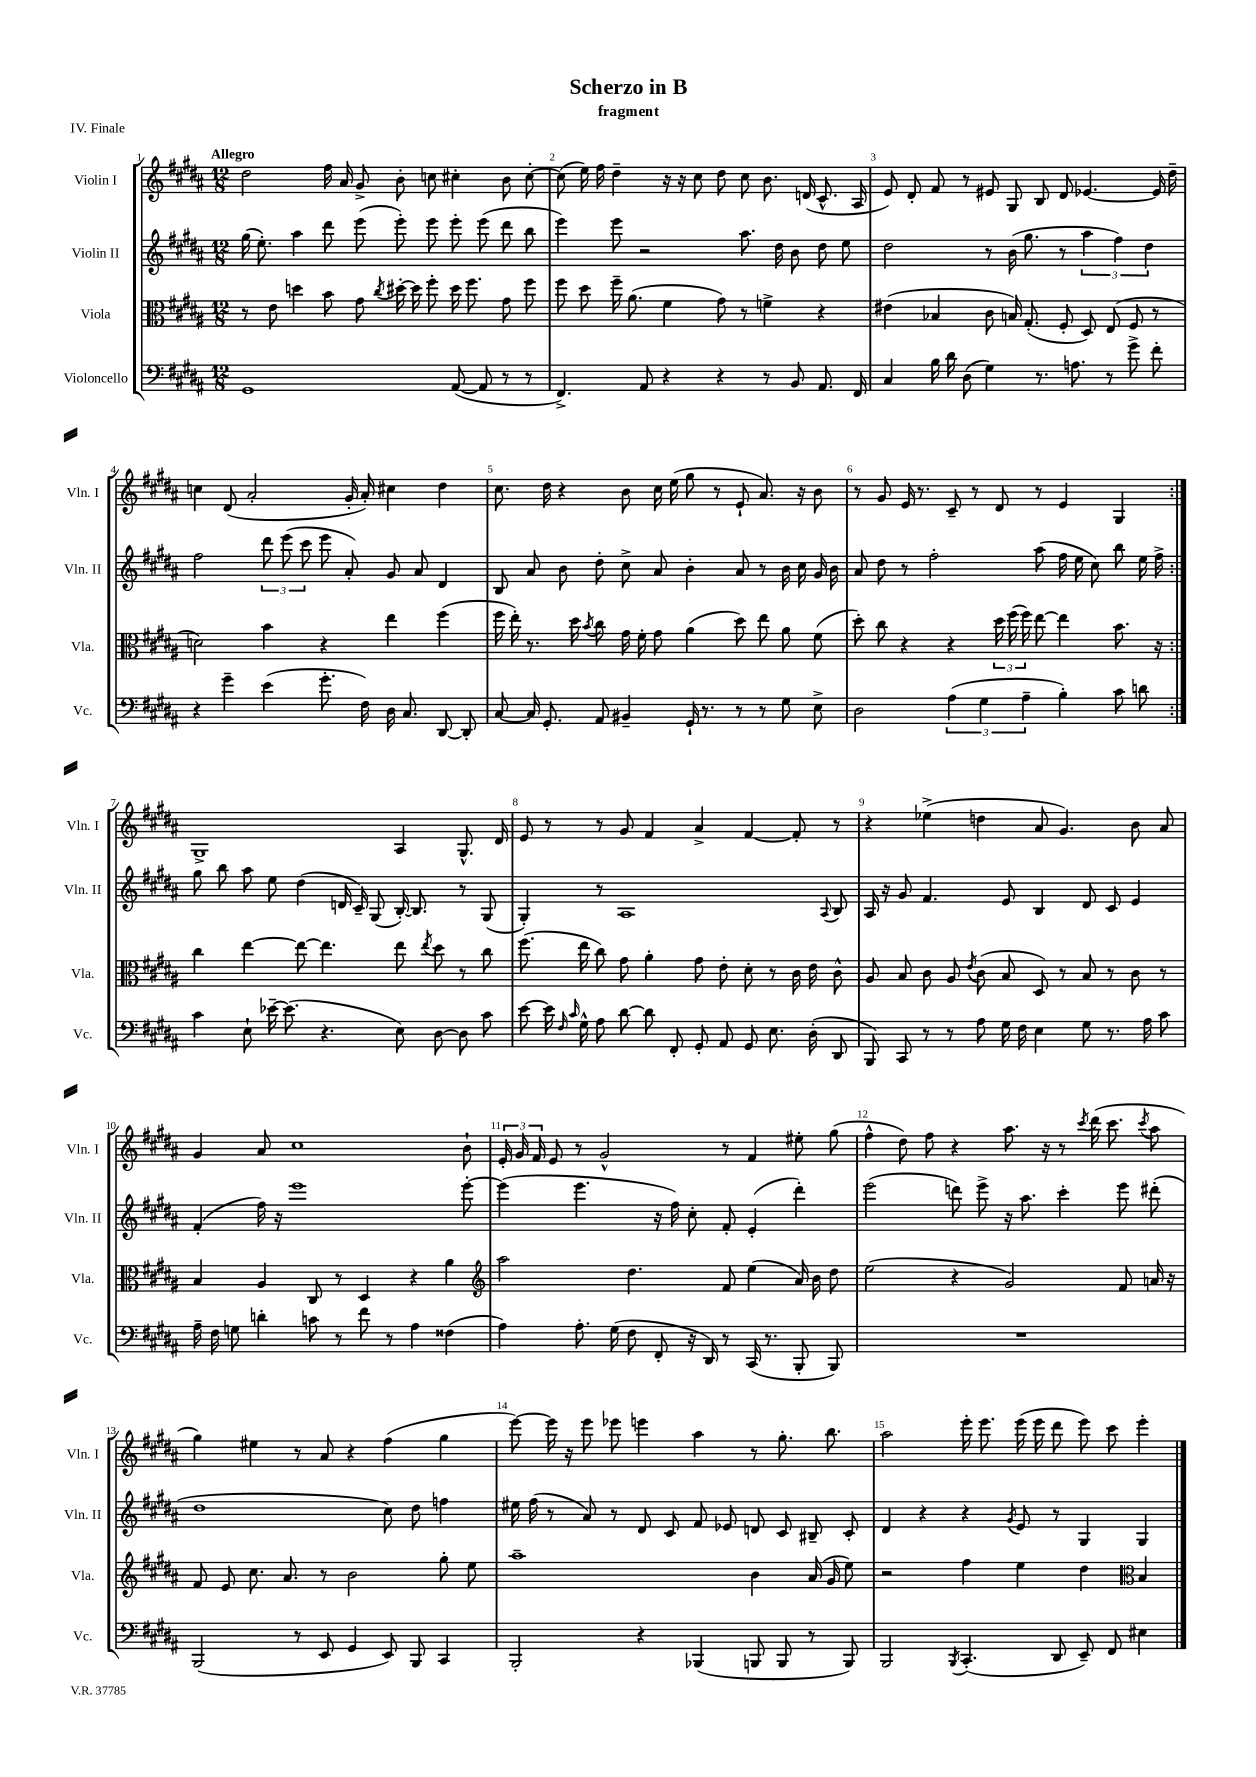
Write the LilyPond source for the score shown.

\header { title = "Scherzo in B" subtitle = "fragment" piece = "IV. Finale" }
<<
\new StaffGroup <<
\new Staff = "s0" \with { instrumentName = "Violin I" shortInstrumentName = "Vln. I" } {
    \clef treble \key b \major \numericTimeSignature \time 12/8 \tempo "Allegro"
    \autoBeamOff \repeat volta 2 { dis''2 fis''16 ais'16 gis'8-> b'8-. c''8 cis''4-. b'8 cis''8~-. |
    cis''8( e''16) fis''16 dis''4-- r16 r16 cis''8 dis''8 cis''8 b'8. d'16( cis'8.-^ ais16 |
    e'8) dis'8-. fis'8 r8 eis'8 gis8 b8 dis'8 ees'4.~ ees'16 dis''16-- |
    c''4 dis'8( ais'2-. gis'16-. ais'16-.) cis''4 dis''4 |
    cis''8. dis''16 r4 b'8 cis''16 e''16( gis''8 r8 e'8-! ais'8.) r16 b'8 |
    r8 gis'8 e'16 r8. cis'8-- r8 dis'8 r8 e'4 gis4 | }
    gis1-> ais4 gis8.-^ dis'16 |
    e'8 r8 r8 gis'8 fis'4 ais'4-> fis'4~ fis'8-. r8 |
    r4 ees''4->( d''4 ais'8 gis'4.) b'8 ais'8 |
    gis'4 ais'8 cis''1 b'8-! |
    \tuplet 3/2 { e'16-. gis'16 fis'16 } e'8 r8 gis'2-^ r8 fis'4 eis''8-. gis''8( |
    fis''4-^ dis''8) fis''8 r4 ais''8. r16 r8 \acciaccatura { cis'''8 } dis'''16( cis'''8. \acciaccatura { cis'''8 } ais''8 |
    gis''4) eis''4 r8 ais'8 r4 fis''4( gis''4 |
    e'''8~) e'''16 r16 e'''8 ees'''8 e'''4 ais''4 r8 gis''8.-. b''8. |
    ais''2 e'''16-. e'''8. e'''16( e'''16 dis'''8 e'''8) cis'''8 e'''4-. \bar "|." |
}
\new Staff = "s1" \with { instrumentName = "Violin II" shortInstrumentName = "Vln. II" } {
    \clef treble \key b \major \numericTimeSignature \time 12/8
    \autoBeamOff \repeat volta 2 { gis''16( e''8.-.) ais''4 dis'''8 e'''8( e'''8-.) e'''8 e'''8-. e'''8( dis'''8 b''8 |
    e'''4) e'''8 r2 ais''8. dis''16 b'8 dis''8 e''8 |
    dis''2 r8 b'16( gis''8. r8 \tuplet 3/2 { ais''4 fis''4) dis''4 } |
    fis''2 \tuplet 3/2 { dis'''8 e'''8( cis'''8 } e'''8 ais'8-.) gis'8 ais'8 dis'4 |
    b8 ais'8 b'8 dis''8-. cis''8-> ais'8 b'4-. ais'8 r8 b'16 cis''16 gis'16 b'16 |
    ais'8 dis''8 r8 fis''2-. ais''8( fis''16 e''16 cis''8) b''8 e''16 fis''16-> | }
    gis''8 b''8 ais''8 e''8 dis''4( d'16 cis'16--) gis8( b16~-.) b8. r8 gis8( |
    gis4-.) r8 ais1 \appoggiatura { ais8 } b8 |
    ais16 r16 gis'8 fis'4. e'8 b4 dis'8 cis'8 e'4 |
    fis'4-.( fis''16) r16 e'''1 e'''8~-. |
    e'''4( e'''4. r16 fis''16) cis''8-. fis'8-. e'4-.( dis'''4-.) |
    e'''2( d'''8) e'''8-> r16 ais''8. cis'''4-. e'''8 dis'''8-.( |
    dis''1 cis''8) dis''8 f''4 |
    eis''16 fis''16( r8 ais'8) r8 dis'8 cis'8 fis'8 ees'8 d'8 cis'8 bis8-- cis'8-. |
    dis'4 r4 r4 \acciaccatura { gis'8 } e'8 r8 gis4 gis4 \bar "|." |
}
\new Staff = "s2" \with { instrumentName = "Viola" shortInstrumentName = "Vla." } {
    \clef alto \key b \major \numericTimeSignature \time 12/8
    \autoBeamOff \repeat volta 2 { r8 e'8 d''4 b'8 gis'8 \acciaccatura { cis''8 } dis''16~-. dis''16 fis''8-. dis''16 fis''8. gis'8 fis''8 |
    fis''8 dis''8 fis''16-- ais'8.( fis'4 gis'8) r8 f'4-> r4 |
    eis'4( bes4 cis'8 b16) gis8.-.( fis8-. dis8) e8( fis8 r8 |
    d'2) b'4 r4 e''4 fis''4( |
    fis''16 e''16-.) r8. dis''16 \acciaccatura { b'8 } cis''8 gis'16 fis'16-. gis'8 ais'4( dis''8) e''8 ais'8 fis'8( |
    dis''8-.) cis''8 r4 r4 \tuplet 3/2 { dis''16 fis''16( fis''16) } e''8~ e''4 b'8. r16 | }
    cis''4 e''4~ e''8~ e''4. e''8 \acciaccatura { e''8 } dis''8 r8 cis''8 |
    fis''8.( e''16 cis''8) gis'8 ais'4-. gis'8 e'8-. dis'8-. r8 cis'16 e'16 cis'8-^ |
    ais8 b8 cis'8 ais8 \acciaccatura { e'8 } cis'8( b8 dis8) r8 b8 r8 cis'8 r8 |
    b4 ais4 cis8 r8 dis4 r4 ais'4 |
    \clef treble ais''2 dis''4. fis'8 e''4( ais'16) b'16 dis''8 |
    e''2( r4 gis'2) fis'8 a'16 r16 |
    fis'8 e'8 cis''8. ais'8. r8 b'2 gis''8-. e''8 |
    ais''1-- b'4 ais'16( gis'16 e''8) |
    r2 fis''4 e''4 dis''4 \clef alto b4 \bar "|." |
}
\new Staff = "s3" \with { instrumentName = "Violoncello" shortInstrumentName = "Vc." } {
    \clef bass \key b \major \numericTimeSignature \time 12/8
    \autoBeamOff \repeat volta 2 { gis,1 ais,8~( ais,8 r8 r8 |
    fis,4.->) ais,8 r4 r4 r8 b,8 ais,8. fis,16 |
    cis4 b16 dis'16 dis8( gis4) r8. a8. r8 gis'8-> fis'8-. |
    r4 gis'4-- e'4( gis'8.-. fis16) dis16 cis8. dis,8~ dis,8-. |
    cis8~ cis16 gis,8.-. ais,8 bis,4-- gis,16-! r8. r8 r8 gis8 e8-> |
    dis2 \tuplet 3/2 { ais4( gis4 ais4-- } b4-.) cis'8 d'8 | }
    cis'4 e8-! ees'16~-- ees'8.( r4. e8) dis8~ dis8 cis'8 |
    e'8~ e'16 \grace { fis16 cis'16 } gis16-^ ais8 dis'8~ dis'8 fis,8-. gis,8-. ais,8 gis,8 e8. dis16-.( dis,8 |
    b,,8) cis,8 r8 r8 ais8 gis16 fis16 e4 gis8 r8. ais16 cis'8 |
    ais16-- fis16 g8 d'4-. c'8 r8 fis'8 r8 ais4 fisis4( |
    ais4) ais8.-. gis16( fis8 fis,8-. r16 dis,16) r8 cis,16( r8. b,,8-. b,,8) |
    R1. |
    b,,2( r8 e,8 gis,4 e,8) b,,8 cis,4 |
    b,,2-. r4 bes,,4( b,,8 b,,8 r8 b,,8) |
    b,,2 \acciaccatura { b,,8 } cis,4.-.( dis,8 e,8--) fis,8 eis4 \bar "|." |
}
>>
>>
\layout { \context { \Score \override BarNumber.break-visibility = ##(#f #t #t) barNumberVisibility = #all-bar-numbers-visible } }
